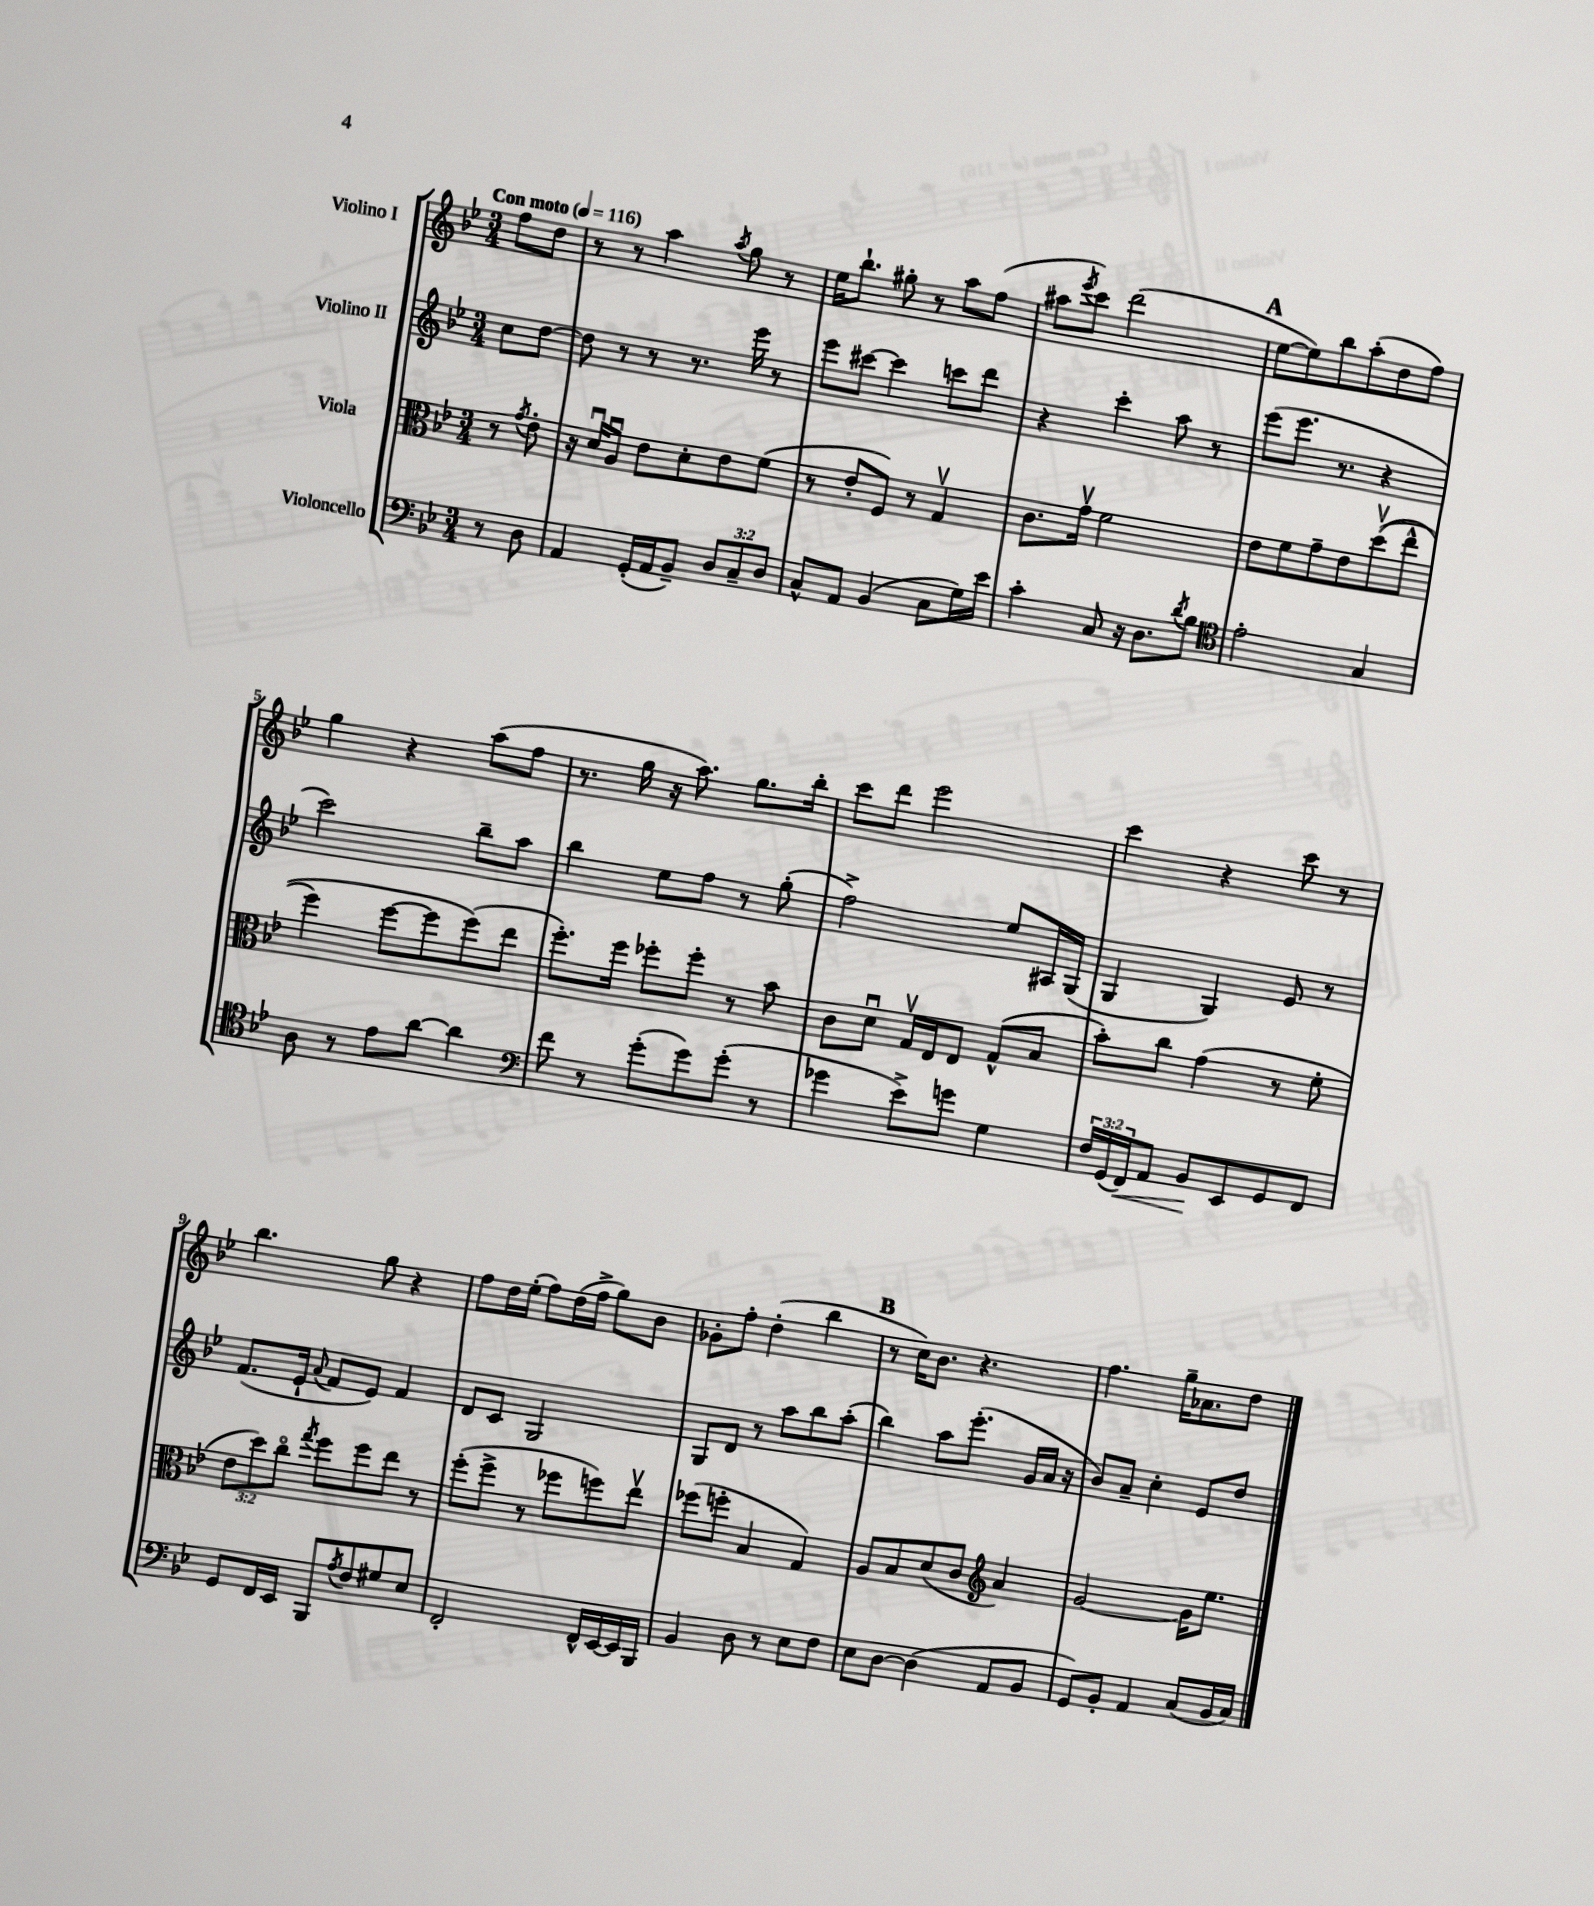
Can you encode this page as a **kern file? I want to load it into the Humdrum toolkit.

**kern	**dynam	**kern	**kern	**kern
*part4	*part4	*part3	*part2	*part1
*staff4	*staff4	*staff3	*staff2	*staff1
*I"Violoncello	*	*I"Viola	*I"Violino II	*I"Violino I
*clefF4	*	*clefC3	*clefG2	*clefG2
*k[b-e-]	*	*k[b-e-]	*k[b-e-]	*k[b-e-]
*M3/4	*	*M3/4	*M3/4	*M3/4
*MM116	*	*MM116	*MM116	*MM116
=	=	=	=	=
!	!	!	!	!LO:TX:a:B:t=Con moto
8r	.	8r	8cc\L	8ff\L
.	.	8qg/	.	.
8D\	.	8e-'\	[8dd\J	8dd\J
=1	=1	=1	=1	=1
4AA/	.	16r	8dd\]	8r
.	.	16du/KL	.	.
.	.	8Au/J	8r	8r
(16GG'/LL	.	8e-\L	8r	4aa\
16AA/J	.	.	.	.
8BB-~/J)	.	8d'\	8.r	.
.	.	.	.	8qaa/
12D/L	.	8e-\	.	8gg\
.	.	.	16eee-\	.
12C~/	.	.	.	.
.	.	(8f\J	8r	8r
12D/J	.	.	.	.
=2	=2	=2	=2	=2
8C^^/L	.	8r	8eee-\L	16ee-\KL
.	.	.	.	8.bb-`\J
8AA/J	.	8e-'/L	[8ccc#X\J	.
(4BB-/	.	8F/J)	4ccc#\]	8gg#X'\
.	.	8r	.	8r
8C\L	.	4Gv/	8cccn\L	8aa\L
16G\L)	.	.	8ddd\J	(8ff\J
16e-\JJ	.	.	.	.
=3	=3	=3	=3	=3
4c'\	.	8.c\L	4r	8aa#X\L
.	.	.	.	8qeee-/
.	.	.	.	8ccc\J)
.	.	16gv\Jk	.	.
8C/	.	2f\	4ccc'\	(2ddd\
16r	.	.	.	.
8.D\L	.	.	.	.
.	.	.	8aa\	.
8qd/	.	.	.	.
8B-\J	.	.	8r	.
!!LO:REH:place=s1:t=A
=4	=4	=4	=4	=4
*clefC4	*	*	*	*
2e-'\	.	8e-\L	(8eee-\L	[8ee-\L
.	.	8f\	8.eee-\J	8ee-\])
.	.	8g~\	.	8bb-\
.	.	.	8.r	.
.	.	8e-\	.	(8aa'\
4G/	.	((8ddv\	4r	8dd\
.	.	8ee-^^\J	.	8ff\J)
!!LO:LB:g=z
=5	=5	=5	=5	=5
8A\	.	4ff\)	2ccc\)	4gg\
8r	.	.	.	.
8e-\L	.	[8ff\L	.	4r
[8a\J	.	8ff\]	.	.
4a\]	.	(8ff\)	8bb-~\L	(8aa\L
.	.	8ee-\J	8aa\J	8ff\J
=6	=6	=6	=6	=6
*clefF4	*	*	*	*
8f\	.	8.ff'\L)	4bb-\	8.r
8r	.	.	.	.
.	.	16ff\Jk	.	16gg\
(8g'\L	.	8ff-X'\L	8ee-\L	16r
.	.	.	.	8.aa\)
8g\)	.	8ff-'\J	8ff\J	.
(8g'\J	.	8r	8r	8.gg\L
8r	.	8b-\	(8gg'\	.
.	.	.	.	16bb-'\Jk
=7	=7	=7	=7	=7
4g-X\	.	8c\L	2ff^\)	8ccc\L
.	.	8du\J	.	8ddd\J
8e-^\L)	.	16Gv/LL	.	2eee-\
.	.	16E-/J	.	.
8gn\J	.	8E-/J	.	.
4G\	.	(8G^^/L	8ee-/L	.
.	.	8B-/J	16A#X/L	.
.	.	.	(16G/JJ	.
=8	=8	=8	=8	=8
24F/LL	.	8b-'\L)	4G/	4ccc\
(24GG/	.	.	.	.
!	!LO:HP:b	!	!	!
24FF/J)	<	.	.	.
8AA/J	.	8cc\J	.	.
8BB-/L	.	(4g\	4G/)	4r
8EE-/	[	.	.	.
8GG/	.	8r	8e-/	8ccc\
8FF/J	.	8f'\	8r	8r
!!LO:LB:g=z
=9	=9	=9	=9	=9
8GG/L	.	12e-\L	(8.f/L	4.bb-\
.	.	12dd\)	.	.
16FF/L	.	.	.	.
.	.	12cc\J	.	.
16EE-/JJ	.	.	16e-`/Jk	.
.	.	8qgg/	8qqa/	.
8BBB-/L	.	8ff\L	8f/L	.
8qA/	.	.	.	.
8F/	.	8ff\	8e-/J)	8gg\
8G#X/	.	8ee-\J	4f/	4r
8E-/J	.	8r	.	.
=10	=10	=10	=10	=10
2FF'/	.	(8ff'\L	8d/L	8ff\L
.	.	8ff^\J	8c/J	16dd\L
.	.	.	.	(16ee-'\JJ
.	.	8r	2G/	8ff\L)
.	.	8ff-X\L	.	(16dd\L
.	.	.	.	16ff^\JJ
16FF^^/LL	.	8ffn\)	.	8gg\L)
[16EE-/	.	.	.	.
16EE-/]	.	8ee-v\J	.	8b-\J
16BBB-/JJ	.	.	.	.
=11	=11	=11	=11	=11
4BB-/	.	(8ff-X\L	8G/L	8g-X'\L
.	.	8ffn'\J	8d/J	8ff'\J
8D\	.	4B-/	8r	(4dd'\
8r	.	.	8aa\L	.
8E-\L	.	4G/)	8bb-\	4bb-\
8F\J	.	.	(8aa'\J	.
!!LO:REH:place=s1:t=B
=12	=12	=12	=12	=12
8E-\L	.	8A/L	4bb-\)	8r
[8D\J	.	8B-/	.	16cc\KL)
.	.	.	.	8.b-\J
(4D\]	.	(8d/	8aa\L	.
.	.	8c/J	(8.eee-'\J	4.r
*	*	*clefG2	*	*
8AA/L	.	4a/)	.	.
.	.	.	16g/LL	.
8BB-/J	.	.	16a/JJ	.
.	.	.	16r	.
=13	=13	=13	=13	=13
8GG/L)	.	[2g/	8b-/L)	4.ff\
8BB-'/J	.	.	8a~/J	.
4AA/	.	.	4cc'\	.
.	.	.	.	16gg~\KL
.	.	.	.	8.a-X\
(8C/L	.	16g\KL]	8e-/L	.
.	.	8.ee-\J	.	.
16BB-/L	.	.	8dd/J	8dd\J
16C/JJ)	.	.	.	.
==	==	==	==	==
*-	*-	*-	*-	*-
